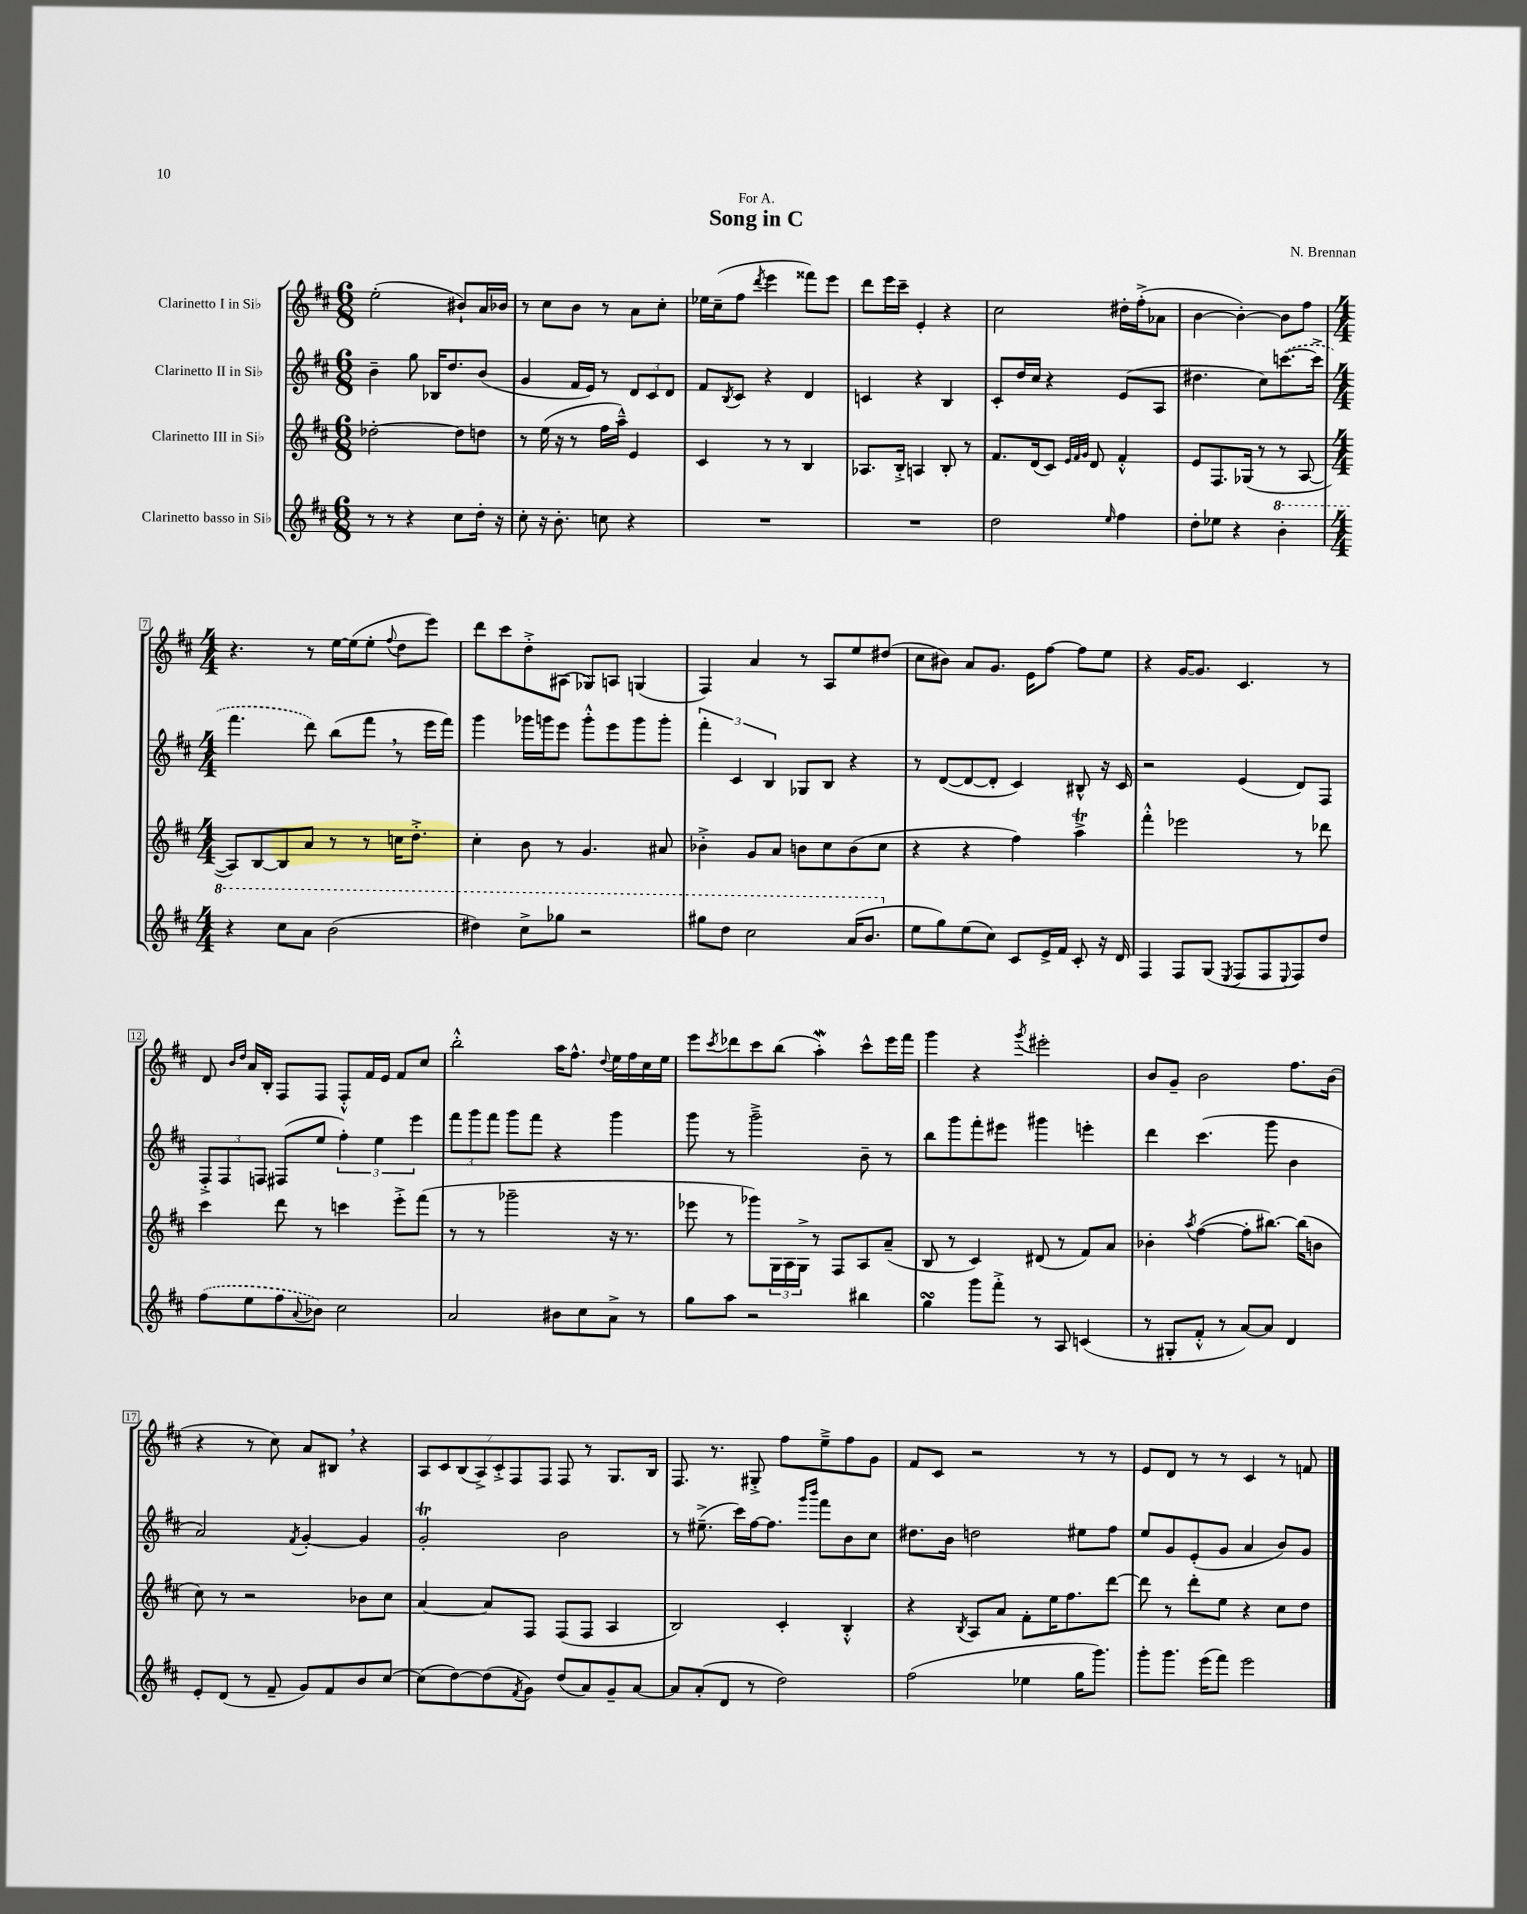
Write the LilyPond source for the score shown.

\header { title = "Song in C" composer = "N. Brennan" dedication = "For A." }
<<
\new StaffGroup <<
\new Staff = "s0" \with { instrumentName = "Clarinetto I in Sib" } {
    \clef treble \key d \major \numericTimeSignature \time 6/8
    e''2-.( bis'8-!) a'16 bes'16 |
    r8 cis''8 b'8 r8 a'8 cis''8-. |
    ees''16 cis''16--( fis''8 \acciaccatura { d'''8 } e'''4 fisis'''8) e'''8 |
    d'''8 e'''16 cis'''16-- e'4-. r4 |
    cis''2 dis''16-. fis''16-.->( aes'8 |
    b'4~ b'4~-.) b'8 fis''8 |
    \numericTimeSignature \time 4/4 r4. r8 e''16~ e''16( e''8-. \appoggiatura { fis''8 } d''8 e'''8) |
    d'''8 cis'''8 d''8-.-> ais8( ges8) a8 g4( |
    fis4) a'4 r8 a8 e''8 dis''8( |
    cis''8 bis'8) a'8 g'8. e'16 fis''8~ fis''8 e''8 |
    r4 g'16~ g'8. cis'4. r8 |
    d'8 \grace { b'16 d''16 } a'16 b16-. fis8 fis8 fis8-.-^ fis'16 e'16 fis'8 cis''8 |
    b''2-.-^ a''16 fis''8.-^ \appoggiatura { d''8 } e''16 fis''16 cis''16 e''16 |
    e'''8 \acciaccatura { cis'''8 } des'''8 cis'''8 b''8( a''4-.\mordent) cis'''8-^ e'''16 fis'''16 |
    g'''4 r4 \acciaccatura { g'''8 } eis'''2-. |
    b'8 g'8-- b'2 fis''8. b'16( |
    r4 r8 cis''8) a'8 bis8 \breathe r4 |
    \tuplet 7/4 { a8 cis'8 b8( a8->) cis'8-.-> fis8 fis8 } fis8 r8 g8. b16 |
    fis8. r8. gis8-.-> fis''8 e''8---> fis''8 g'8 |
    fis'8 cis'8 r2 r8 r8 |
    e'8 d'8 r8 r8 cis'4 r8 f'8 \bar "|." |
}
\new Staff = "s1" \with { instrumentName = "Clarinetto II in Sib" } {
    \clef treble \key d \major \numericTimeSignature \time 6/8
    b'4-- g''8 bes16 d''8. b'8( |
    g'4 fis'16 e'16) r8 \tuplet 3/2 { d'8 cis'8 d'8 } |
    fis'8 \acciaccatura { b8 } cis'8 r4 d'4 |
    c'4 r4 b4 |
    cis'8-. d''16 cis''16 r4 e'8( a8 |
    dis''4. cis''8) \once \slurDashed c'''8.~( c'''16-> |
    \numericTimeSignature \time 4/4 fis'''4. d'''8) b''8( fis'''8 \breathe r8 e'''16 fis'''16) |
    g'''4 ges'''16 g'''16 e'''8 g'''8-.-^ e'''8 g'''8 g'''8-. |
    \tuplet 3/2 { fis'''4-. cis'4 b4 } ges8 b8 r4 |
    r8 d'8~( d'8~ d'8-. cis'4) bis8-^ r16 cis'16 |
    r2 e'4( d'8) fis8 |
    \tuplet 3/2 { fis8-.-> fis8 f8 } fis8( e''8 \tuplet 3/2 { fis''4-.) e''4 e'''4 } |
    \tuplet 3/2 { fis'''8 g'''8 fis'''8 } g'''8 fis'''8 r4 g'''4 |
    g'''8 r8 g'''2---> b'8-- r8 |
    b''8 g'''8 fis'''8-. eis'''8 gis'''4 e'''4-. |
    d'''4 cis'''4.( g'''8 b'4 |
    a'2) \acciaccatura { fis'8 } g'4~-. g'4 |
    g'2-.\trill b'2 |
    r8 eis''8.--->( cis'''16) fis''16~ fis''8. \grace { g'''16 b'''16 } fis'''8 b'8 cis''8 |
    dis''8. b'16 d''2 eis''8 fis''8 |
    e''8 g'8 e'8-.( g'8 a'4 b'8) g'8 \bar "|." |
}
\new Staff = "s2" \with { instrumentName = "Clarinetto III in Sib" } {
    \clef treble \key d \major \numericTimeSignature \time 6/8
    des''2~-. des''8 d''8 |
    r8 e''16( r16 r8 fis''16 a''16---^) e'4 |
    cis'4 r8 r8 b4 |
    aes8. b16-.-> a4 b8-. r8 |
    fis'8. d'16( cis'8) \grace { e'32 fis'32 g'32 } d'8 fis'4-.-^ |
    e'8 fis8. ges16( r8 r8 a8~ |
    \numericTimeSignature \time 4/4 a8) b8~ b8 a'8 r8 r8 c''16 d''8.-.-> |
    cis''4-. b'8 r8 g'4. ais'8 |
    bes'4-.-> g'8 a'8 b'8 cis''8 b'8( cis''8 |
    r4 r4 fis''4) a''4->\trill |
    fis'''4-.-^ ees'''2 r8 des'''8 |
    cis'''4 d'''8 r8 c'''4 e'''8-.-> fis'''8( |
    r8 r8 ges'''2-- r16 r8. |
    ees'''8 r8 ges'''8) \tuplet 3/2 { g16 a16 g16-> } r8 fis8 a8 a'8--( |
    b8 r8 cis'4) dis'8( r8 fis'8) a'8 |
    bes'4-. \acciaccatura { a''8 } fis''4~( fis''8-. bis''8.~) bis''16( b'8 |
    cis''8) r8 r2 bes'8 cis''8 |
    a'4~ a'8 fis8 fis8( fis8 a4 |
    b2) cis'4-. b4-.-^ |
    r4 \acciaccatura { b8 } a8 a'8 fis'8-. e''16 fis''8. d'''8~ |
    d'''8 r8 d'''8-. e''8 r4 cis''8 d''8 \bar "|." |
}
\new Staff = "s3" \with { instrumentName = "Clarinetto basso in Sib" } {
    \clef treble \key d \major \numericTimeSignature \time 6/8
    r8 r8 r4 cis''8 d''16-. r16 |
    cis''8-. r16 b'8.-. c''8 r4 |
    R2. |
    R2. |
    d''2 \grace { e''16 } fis''4 |
    d''8-. ees''8 r4 \ottava #1 b''4-. |
    \numericTimeSignature \time 4/4 r4 cis'''8 a''8 b''2( |
    dis'''4) cis'''8-> ges'''8 r2 |
    gis'''8 d'''8 cis'''2 a''16( b''8. \ottava #0 |
    e''8 g''8) e''8( cis''8) cis'8 e'16-> fis'16 cis'8-. r16 d'16 |
    fis4 fis8 g8( \acciaccatura { e8 } fis8 fis8 \appoggiatura { e8 } fis8) d''8 |
    \once \slurDashed fis''8( e''8 fis''8 \appoggiatura { a'8 } bes'8) cis''2 |
    a'2 bis'8 cis''8 a'8-> r8 |
    g''8 a''8 r2 bis''4 |
    g''4\turn g'''8 fis'''8-.-> r8 a8 c'4( |
    r8 gis8-. fis'8-.-^ r8 a'8~) a'8 d'4 |
    e'8-. d'8( r8 fis'8-- g'8) fis'8 b'8 cis''8~ |
    cis''8( d''8~) d''8( \acciaccatura { fis'8 } g'8) d''8( a'8) g'8-- a'8~ |
    a'8 a'8-.( d'8 r8 d''2) |
    fis''2( ees''4 g''16 g'''8.) |
    g'''8-. g'''8. e'''16( fis'''8) e'''2 \bar "|." |
}
>>
>>
\layout { \context { \Score \override BarNumber.stencil = #(make-stencil-boxer 0.1 0.3 ly:text-interface::print) } }
